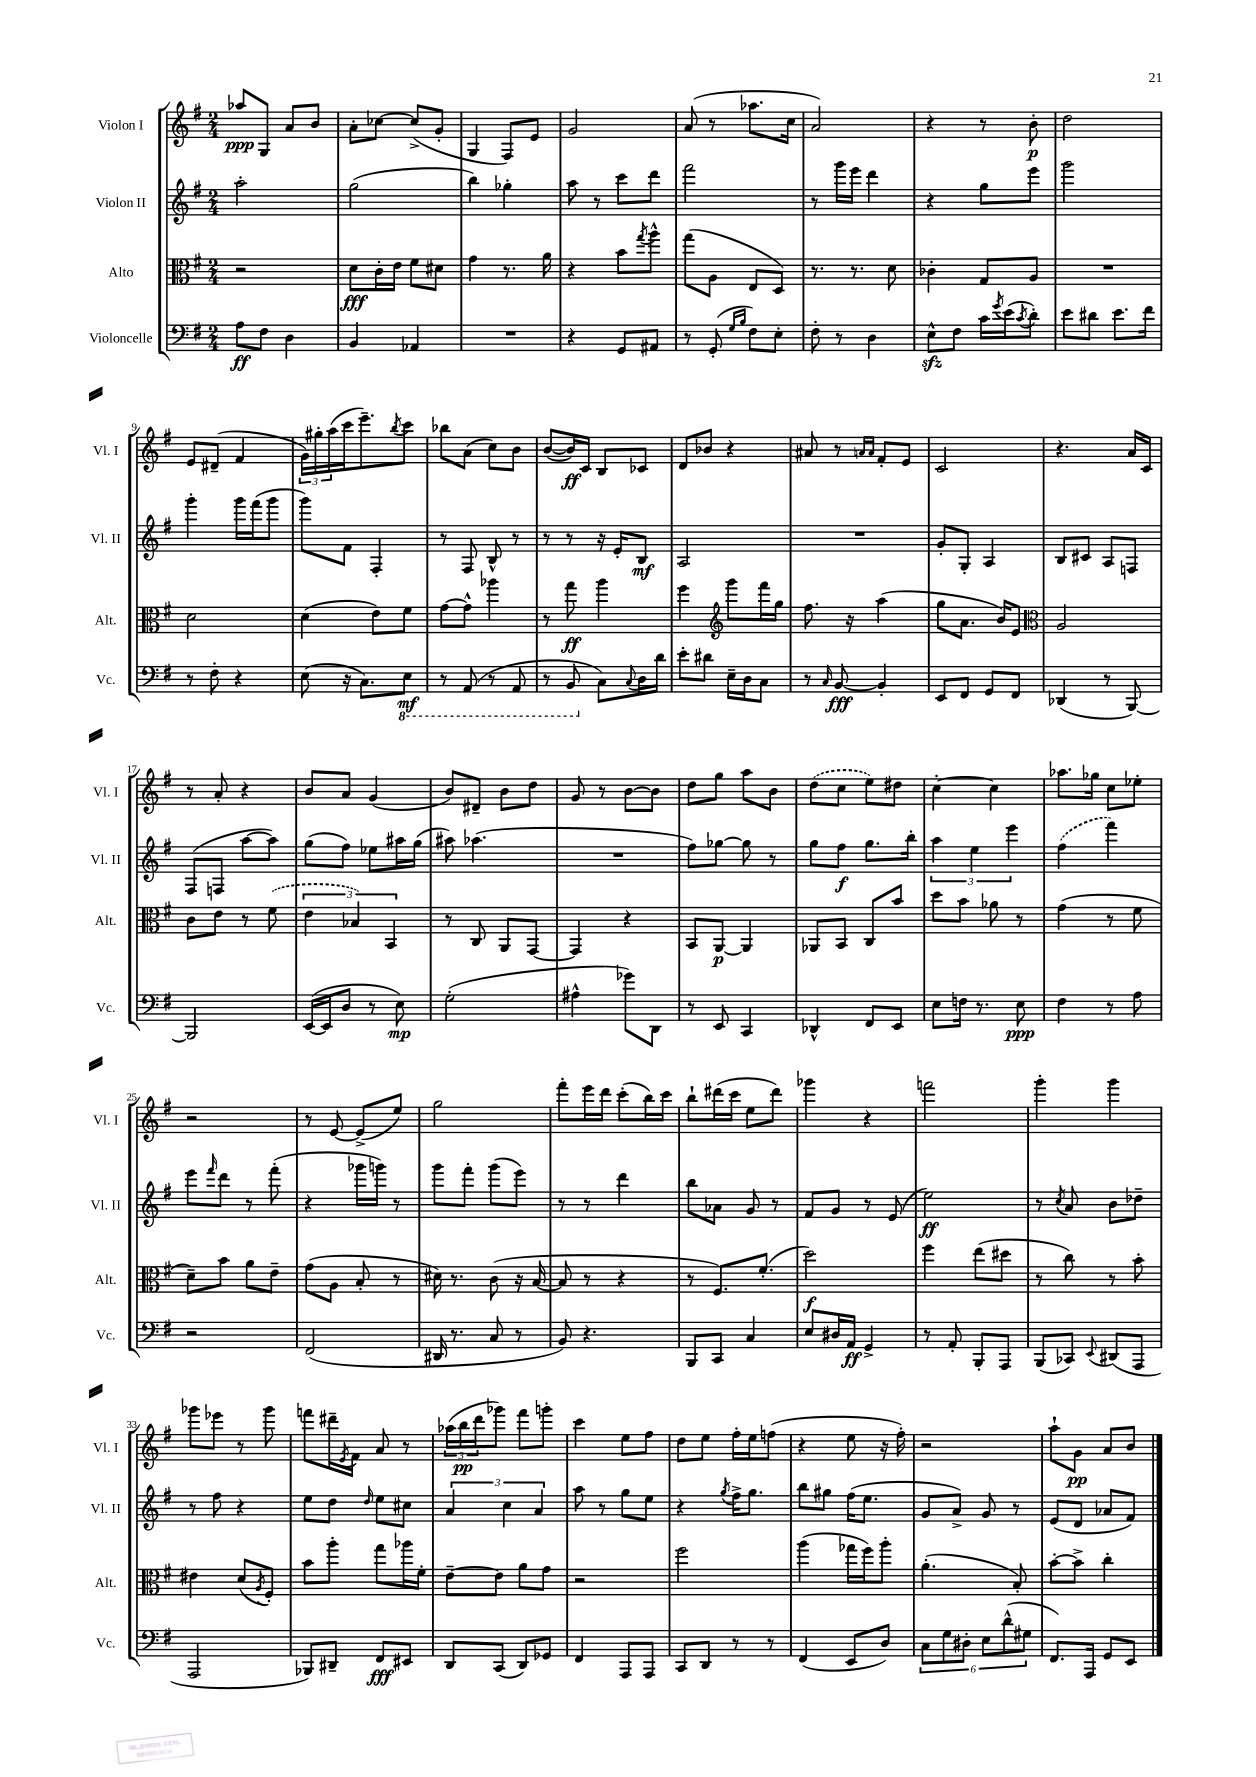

**kern	**kern	**kern	**kern
*staff4	*staff3	*staff2	*staff1
*clefF4	*clefC3	*clefG2	*clefG2
*k[f#]	*k[f#]	*k[f#]	*k[f#]
*M2/4	*M2/4	*M2/4	*M2/4
8A\L	2r	2aa'\	8aa-/L
8F#\J	.	.	8G/J
4D\	.	.	8a/L
.	.	.	8b/J
=	=	=	=
4BB/	8d\L	(2gg\	8a'\L
.	16c'\L	.	[8cc-\J
.	16e\JJ	.	.
4AA-/	8f#\L	.	(8cc-^/]L
.	8d#\J	.	8g'/J
=	=	=	=
2r	4g\	4bb\)	4G/
.	8.r	4gg-'\	8F#/L)
.	.	.	8e/J
.	16a\	.	.
=	=	=	=
4r	4r	8aa\	2g/
.	.	8r	.
8GG/L	8b\L	8ccc\L	.
.	8qgg/	.	.
8AA#/J	8aa^^\J	8ddd\J	.
=	=	=	=
8r	(8gg\L	2fff#\	(8a/
(8GG'/	8A\J	.	8r
16qqG/LL	.	.	.
16qqB/JJ	.	.	.
8F#\L)	8E/L	.	8.aa-\L
8E'\J	8D/J)	.	.
.	.	.	16cc\Jk
=	=	=	=
8F#'\	8.r	8r	2a/)
8r	.	16ggg\LL	.
.	8.r	16eee\JJ	.
4D\	.	4ddd\	.
.	8d\	.	.
=	=	=	=
8E^^\L	4c-'\	4r	4r
8F#\J	.	.	.
16c\LL	8G/L	8gg\L	8r
8qg/	.	.	.
(16e\J	.	.	.
8qc/	.	.	.
8d'\J)	8A/J	8eee\J	8b'\
=	=	=	=
8e\L	2r	2ggg\	2dd\
8d#\J	.	.	.
8.e\L	.	.	.
16f#\Jk	.	.	.
=	=	=	=
8r	2d\	4ggg'\	8e/L
8F#'\	.	.	(8d#~/J
4r	.	16ggg\LL	4f#/
.	.	(16fff#\J	.
.	.	8ggg\J	.
=	=	=	=
(8E\	(4d\	8ggg\L)	24g\LL)
.	.	.	24gg#'\
.	.	.	(24aa\
16r	.	8f#\J	16ccc\J
8.C\L)	.	.	8.eee~\)
.	8e\L)	4F#'/	.
.	.	.	8qbb/
8EE\J	8f#\J	.	8ccc\J
=	=	=	=
8r	[8g\L	8r	8bb-\L
(8AAA/	8g^^\]J	8F#/	(8a\J
8r	4aa-\	8B^^/	8cc\L)
8AAA/	.	8r	8b\J
=	=	=	=
8r	8r	8r	([8b/L
8BBB/	8gg\	8r	16b/]L)
.	.	.	16c/JJ
8C\L)	4aa\	16r	8B/L
.	.	16e'/LK	.
8qqC/	.	.	.
16D\L	.	8B/J	8c-/J
16d\JJ	.	.	.
=	=	=	=
8e'\L	4ff#\	2A/	8d/L
8d#\J	.	.	8b-/J
*	*clefG2	*	*
16E~\LL	8ggg\L	.	4r
16D\J	.	.	.
8C\J	16fff#\L	.	.
.	16gg\JJ	.	.
=	=	=	=
8r	8.ff#\	2r	8a#/
16qqC/	.	.	.
[8BB/	.	.	8r
.	16r	.	.
.	.	.	16qqa/LL
.	.	.	16qqa/JJ
4BB'/]	(4aa\	.	8f#'/L
.	.	.	8e/J
=	=	=	=
8EE/L	8gg\L	8g'/L	2c/
8FF#/J	8.a\J	8G'/J	.
8GG/L	.	4A/	.
.	16b/LK)	.	.
8FF#/J	8e/J	.	.
=	=	=	=
*	*clefC3	*	*
(4DD-/	2A/	8B/L	4.r
.	.	8c#/J	.
8r	.	8A/L	.
[8BBB/)	.	8F/J	16a/LL
.	.	.	16c/JJ
=	=	=	=
2BBB/]	8c\L	(8F#/L	8r
.	8e\J	8F/J	8a'/
.	8r	[8aa\L	4r
.	(8f#\	8aa\]J)	.
=	=	=	=
([16EE/LL	6e\	(8gg\L	8b/L
16EE/]J	.	.	.
8D/J	.	8ff#\J)	8a/J
.	6B-/)	.	.
8r	.	8ee-\L	(4g/
.	6BB/	.	.
8E\)	.	16aa#\L	.
.	.	(16gg\JJ	.
=	=	=	=
(2G'\	8r	8aa#\)	8b/L)
.	8C/	(4.aa-\	8d#~/J
.	8AA/L	.	8b\L
.	[8GG/J	.	8dd\J
=	=	=	=
4A#^^\	4GG/]	2r	8g/
.	.	.	8r
8g-\L)	4r	.	[8b\L
8DD\J	.	.	8b\]J
=	=	=	=
8r	8BB/L	8ff#\L)	8dd\L
8EE/	[8AA/J	[8gg-\J	8gg\J
4CC/	4AA/]	8gg-\]	8aa\L
.	.	8r	8b\J
=	=	=	=
4DD-^^/	8AA-/L	8gg\L	(8dd\L
.	8BB/J	8ff#\J	8cc\J
8FF#/L	8C/L	8.gg\L	8ee\L)
8EE/J	8b/J	.	8dd#\J
.	.	16bb'\Jk	.
=	=	=	=
8E\L	8dd\L	6aa\	[4cc'\
16F\Jk	8b\J	.	.
.	.	6ee\	.
8.r	.	.	.
.	8a-\	.	4cc\]
.	.	6eee\	.
8E\	8r	.	.
=	=	=	=
4F#\	(4g\	(4ff#\	8.aa-\L
.	.	.	16gg-\Jk
8r	8r	4fff#\)	8cc\L
8A\	8f#\	.	8ee-'\J
=	=	=	=
2r	8d~\L)	8eee\L	2r
.	.	16qqfff#/	.
.	8b\J	8ddd\J	.
.	8a\L	8r	.
.	8e~\J	(8fff#'\	.
=	=	=	=
(2FF#/	(8g\L	4r	8r
.	8A\J	.	[8e/
.	8B'/	16ggg-\LL	(8e^/]L
.	.	16ggg\JJ)	.
.	8r	8r	8ee/J)
=	=	=	=
16DD#/	16d#\)	8ggg\L	2gg\
8.r	8.r	.	.
.	.	8fff#'\J	.
8C/	(8c\	(8ggg\L	.
8r	16r	8eee\J)	.
.	[16B/	.	.
=	=	=	=
8BB/)	8B/]	8r	8fff#'\L
4.r	8r	8r	16eee\L
.	.	.	16ddd\JJ
.	4r	4ddd\	(8ccc'\L
.	.	.	16bb\L)
.	.	.	16ccc\JJ
=	=	=	=
8BBB/L	8r	8bb\L	8bb`\L
8CC/J	8.F#/L)	8a-\J	(16ddd#\L
.	.	.	16ccc\JJ
4C/	.	8g/	8ee\L
.	(8.f#'/J	.	.
.	.	8r	8ddd#\J)
=	=	=	=
8E/L	2dd\)	8f#/L	4ggg-\
16D#/L	.	8g/J	.
16AA/JJ	.	.	.
4GG^/	.	8r	4r
.	.	(8e/	.
=	=	=	=
8r	4ff#\	2ee\)	2fff\
8AA'/	.	.	.
8BBB'/L	(8ee\L	.	.
8AAA/J	8dd#\J	.	.
=	=	=	=
(8BBB/L	8r	8r	4ggg'\
.	.	8qcc/	.
8CC-/J)	8cc\)	8a/	.
8qqEE/	.	.	.
(8DD#/L	8r	8b\L	4ggg\
8AAA/J	8b'\	8dd-~\J	.
=	=	=	=
2AAA/	4e#\	8r	8ggg-\L
.	.	8ff#\	8eee-\J
.	(8d/L	4r	8r
.	8qA/	.	.
.	8F#'/J)	.	8ggg-\
=	=	=	=
8BBB-/L)	8b\L	8ee\L	8fff\L
8DD#~/J	8aa'\J	8dd\J	16ddd#~\L
.	.	.	8qe/
.	.	.	16f#\JJ
.	.	16qqdd/	.
8FF#/L	8gg\L	8ee\L	8a/
8EE#/J	16aa-\L	8cc#\J	8r
.	16f#'\JJ	.	.
=	=	=	=
8DD/L	[8e~\L	6a/	(24aa-\LL
.	.	.	24bb\
.	.	.	24ddd\J
(8CC/J	8e\]J	.	8ggg-\J)
.	.	6cc\	.
8DD/L)	8a\L	.	8fff#\L
.	.	6a/	.
8GG-/J	8g\J	.	8ggg'\J
=	=	=	=
4FF#/	2r	8aa\	4ccc\
.	.	8r	.
8AAA/L	.	8gg\L	8ee\L
8AAA/J	.	8ee\J	8ff#\J
=	=	=	=
8CC/L	2ff#\	4r	8dd\L
8DD/J	.	.	8ee\J
.	.	8qgg/	.
8r	.	16ff#^\LK	16ff#'\LL
.	.	8.gg\J	16ee\J
8r	.	.	(8ff\J
=	=	=	=
(4FF#/	(4aa\	8bb\L	4r
.	.	8gg#\J	.
8EE/L	16gg-\LL	(16ff#\LK	8ee\
.	16ff#\J)	8.ee\J	.
8D/J)	8aa'\J	.	16r
.	.	.	16ff#'\)
=	=	=	=
12C\L	(4.a'\	8g/L	2r
12G\	.	.	.
.	.	8a^/J)	.
12D#'\J	.	.	.
12E\L	.	8g/	.
(12d^^\	.	.	.
.	8B'/)	8r	.
12G#\J	.	.	.
=	=	=	=
8.FF#/L)	[8b'\L	(8e/L	8aa`\L
.	8b^\]J	8d/J	8g\J
16AAA/Jk	.	.	.
8GG/L	4cc'\	8a-/L	8a/L
8EE/J	.	8f#/J)	8b/J
==	==	==	==
*-	*-	*-	*-
